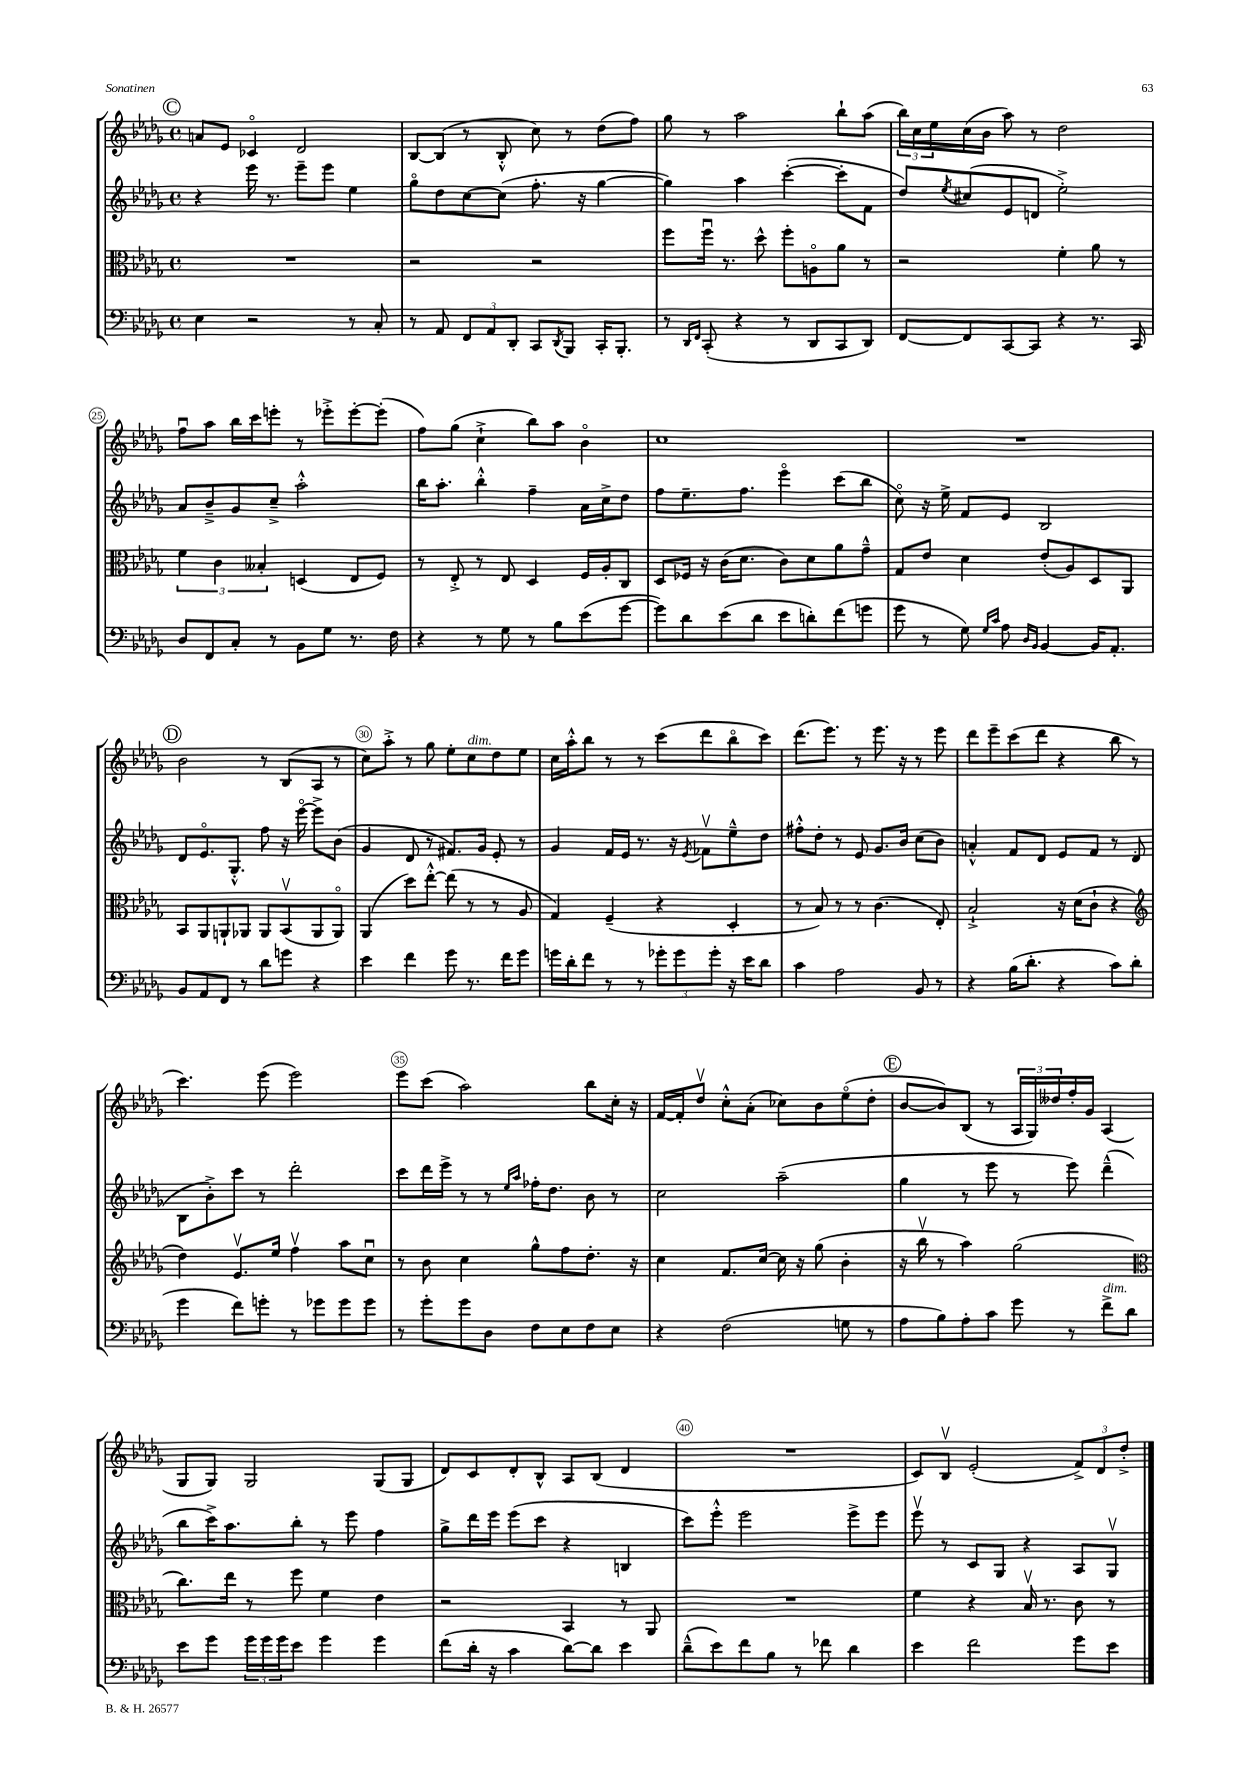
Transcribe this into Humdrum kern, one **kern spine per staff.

**kern	**kern	**kern	**kern
*staff4	*staff3	*staff2	*staff1
*clefF4	*clefC3	*clefG2	*clefG2
*k[b-e-a-d-g-]	*k[b-e-a-d-g-]	*k[b-e-a-d-g-]	*k[b-e-a-d-g-]
*M4/4	*M4/4	*M4/4	*M4/4
*met(c)	*met(c)	*met(c)	*met(c)
4E-	1r	4r	8a
.	.	.	8e-
2r	.	16eee-	4c-o
.	.	8.r	.
.	.	8eee-~	2d-
.	.	8eee-	.
8r	.	4ee-	.
8C'	.	.	.
=	=	=	=
8r	2r	8gg-o	[8B-
8AA-	.	8dd-	(8B-]
12FF	.	[8cc	8r
12AA-	.	.	.
.	.	(8cc]	8B-'^^
12DD-'	.	.	.
8CC	2r	8.ff'	8cc)
8qDD-	.	.	.
8BBB-	.	.	8r
.	.	16r	.
16CC'	.	[4gg-	(8dd-
8.BBB-'	.	.	.
.	.	.	8ff)
=	=	=	=
8r	8ff	4gg-])	8gg-
16qqDD-	.	.	.
16qqFF	.	.	.
(8CC'	16ffu	.	8r
.	8.r	.	.
4r	.	4aa-	2aa-
.	8dd-^^	.	.
8r	8ff'	([4ccc'	.
8DD-	8Ao	.	.
8CC	8a-	8ccc']	8bb-`
8DD-)	8r	8f	(8aa-
=	=	=	=
[8FF	2r	8dd-)	24bb-)
.	.	.	24cc
.	.	.	24ee-
.	.	8qee-	.
8FF]	.	(8cc#	(16cc
.	.	.	16b-
[8CC	.	8e-	8aa-)
8CC]	.	8d	8r
4r	4f'	2ee-'^)	2dd-
8.r	8a-	.	.
.	8r	.	.
16CC	.	.	.
=	=	=	=
8D-	6f	8a-	8ffu
8FF	.	8b-~^	8aa-
.	6c	.	.
8C'	.	8g-	16bb-
.	.	.	16ccc
.	6B--'	.	.
8r	.	8cc~^	8eee'
8BB-	(4D	2aa-'^^	8r
8G-	.	.	8eee-'^
8.r	8E-	.	[8eee-'
.	8F)	.	(8eee-']
16F	.	.	.
=	=	=	=
4r	8r	16bb-	8ff)
.	.	8.aa-'	.
.	8E-'^	.	(8gg-
8r	8r	4bb-'^^	4cc`^
8G-	8E-	.	.
8r	4D-	4ff~	8bb-)
8B-	.	.	8aa-
(8e-	16F	16a-	4b-o
.	16A-'	16cc^	.
[8g-	8C	8dd-	.
=	=	=	=
8g-])	8D-	8ff	1cc
8d-	16F-	8.ee-~	.
.	16r	.	.
(8e-	(16c	.	.
.	8.d-	8.ff	.
8d-	.	.	.
8e-	8c)	4eee-o	.
8d')	8d-	.	.
(8f	8a-	(8ccc	.
8g	8g-~^^	8bb-	.
=	=	=	=
8g-	8G-	8cco)	1r
8r	8e-	16r	.
.	.	16ee-^	.
8G-)	4d-	8f	.
16qqG-	.	.	.
16qqc	.	.	.
8A-	.	8e-	.
16qqD-	.	.	.
16qqBB-	.	.	.
[4BB-	(8e-'	2B-	.
.	8A-)	.	.
16BB-]	8D-	.	.
8.AA-'	.	.	.
.	8AA-	.	.
=	=	=	=
8BB-	8BB-	8d-	2b-
8AA-	8AA-	8.e-o	.
8FF	8AA`	.	.
.	.	8.G-'^^	.
8r	8AA-	.	.
8d-	8AA-	8ff	8r
8g	(8BB-v	16r	(8B-
.	.	[16eee-o	.
4r	8AA-	8eee-^]	8A-
.	8AA-o)	(8b-	8r
=	=	=	=
4e-	(4AA-	4g-	8cc)
.	.	.	8aa-'^
4f	8dd-)	8d-	8r
.	[8ee-'^^	8r	8gg-
8g-	(8ee-]	8.f#)	8ee-'
8.r	8r	.	8cc
.	.	16g-	.
.	8r	8e-'	8dd-
16f	.	.	.
8g-	8A-	8r	8ee-
=	=	=	=
16g	4G-)	4g-	16cc
16d-'	.	.	16aa-'^^
8f	.	.	8bb-
8r	(4F~	16f	8r
.	.	16e-	.
8r	.	8.r	8r
12g-'	4r	.	(8ccc
.	.	16r	.
12g-	.	.	.
.	.	8qe-	.
.	.	8f-v	8ddd-
12g-'	.	.	.
16r	4D-'	8ee-~^^	8bb-o
16e-	.	.	.
8d-	.	8dd-	8ccc)
=	=	=	=
4c	8r	8ff#'^^	(8.ddd-
.	8B-)	8dd-'	.
.	.	.	8.eee-)
2A-	8r	8r	.
.	8r	8e-	8r
.	(4.c	8.g-	8.eee-
.	.	16b-	16r
8BB-	.	(8cc	8r
8r	8E-')	8b-)	8eee-
=	=	=	=
4r	2B-`^	4a'^^	8ddd-
.	.	.	8eee-~
(16B-	.	8f	(8ccc
8.d-'	.	.	.
.	.	8d-	8ddd-
4r	16r	8e-	4r
.	(16d-	.	.
.	8c`	8f	.
8c)	4r	8r	8bb-
(8d-	.	(8d-	8r
=	=	=	=
*	*clefG2	*	*
4g-	4dd-)	8B-	4.ccc)
.	.	8b-'^)	.
8f)	8.e-v	8ccc	.
8g'	.	8r	(8eee-
.	16ee-	.	.
8r	4ffv	2ddd-'	2eee-)
8g-	.	.	.
8g-	8aa-	.	.
8g-	8ccu	.	.
=	=	=	=
8r	8r	8ccc	8eee-
8g-'	8b-	16ddd-	(8ccc
.	.	16eee-^	.
8g-	4cc	8r	2aa-)
8D-	.	8r	.
.	.	16qqee-	.
.	.	16qqaa-	.
8F	8gg-^^	16ff-'	.
.	.	8.dd-	.
8E-	8ff	.	.
8F	8.dd-'	8b-	8bb-
8E-	.	8r	16cc'
.	16r	.	16r
=	=	=	=
4r	4cc	2cc	[16f
.	.	.	16f']
.	.	.	8dd-v
(2F	8.f	.	8cc'^^
.	.	.	(8a-'
.	[16cc	.	.
.	16cc]	(2aa-~	8cc-)
.	16r	.	.
.	(8gg-	.	8b-
8G	4b-'	.	(8ee-o
8r	.	.	8dd-'
=	=	=	=
8A-	16r	4gg-	[8b-
.	16bb-v	.	.
8B-)	8r	.	8b-])
8A-'	4aa-)	8r	(8B-
8c	.	8eee-	8r
8g-	(2gg-	8r	24A-
.	.	.	24G-)
.	.	.	24dd--
8r	.	8eee-)	16ff'
.	.	.	16g-
8f^	.	(4ddd-~^^	(4A-
8d-	.	.	.
=	=	=	=
*	*clefC3	*	*
8e-	8.cc)	8bb-	8G-
8g-	.	16ccc^)	8G-)
.	16ee-	8.aa-	.
24g-	8r	.	2G-
24g-	.	.	.
24g-	.	.	.
8e-	8ff	8bb-'	.
4g-	4f	8r	.
.	.	8eee-	.
4g-	4e-	4ff	(8G-
.	.	.	8G-
=	=	=	=
(8f	2r	8gg-^	8d-)
16d-'	.	16ddd-	8c
16r	.	16eee-	.
4c	.	(8eee-	8d-'
.	.	8ccc	8B-^^
[8d-)	4BB-	4r	8A-
8d-]	.	.	(8B-
4e-	8r	4B	4d-
.	8AA-	.	.
=	=	=	=
(8d-~^^	1r	8ccc)	1r
8e-)	.	8eee-'^^	.
8f	.	2eee-	.
8B-	.	.	.
8r	.	.	.
8f-	.	.	.
4d-	.	8eee-^	.
.	.	8eee-	.
=	=	=	=
4e-	4f	8eee-v	8c)
.	.	8r	8B-v
2f	4r	8c	(2e-'
.	.	8G-	.
.	16B-v	4r	.
.	8.r	.	.
8g-	8c	8A-	12f^)
.	.	.	12d-
8e-	8r	8G-v	.
.	.	.	12dd-'^
==	==	==	==
*-	*-	*-	*-
